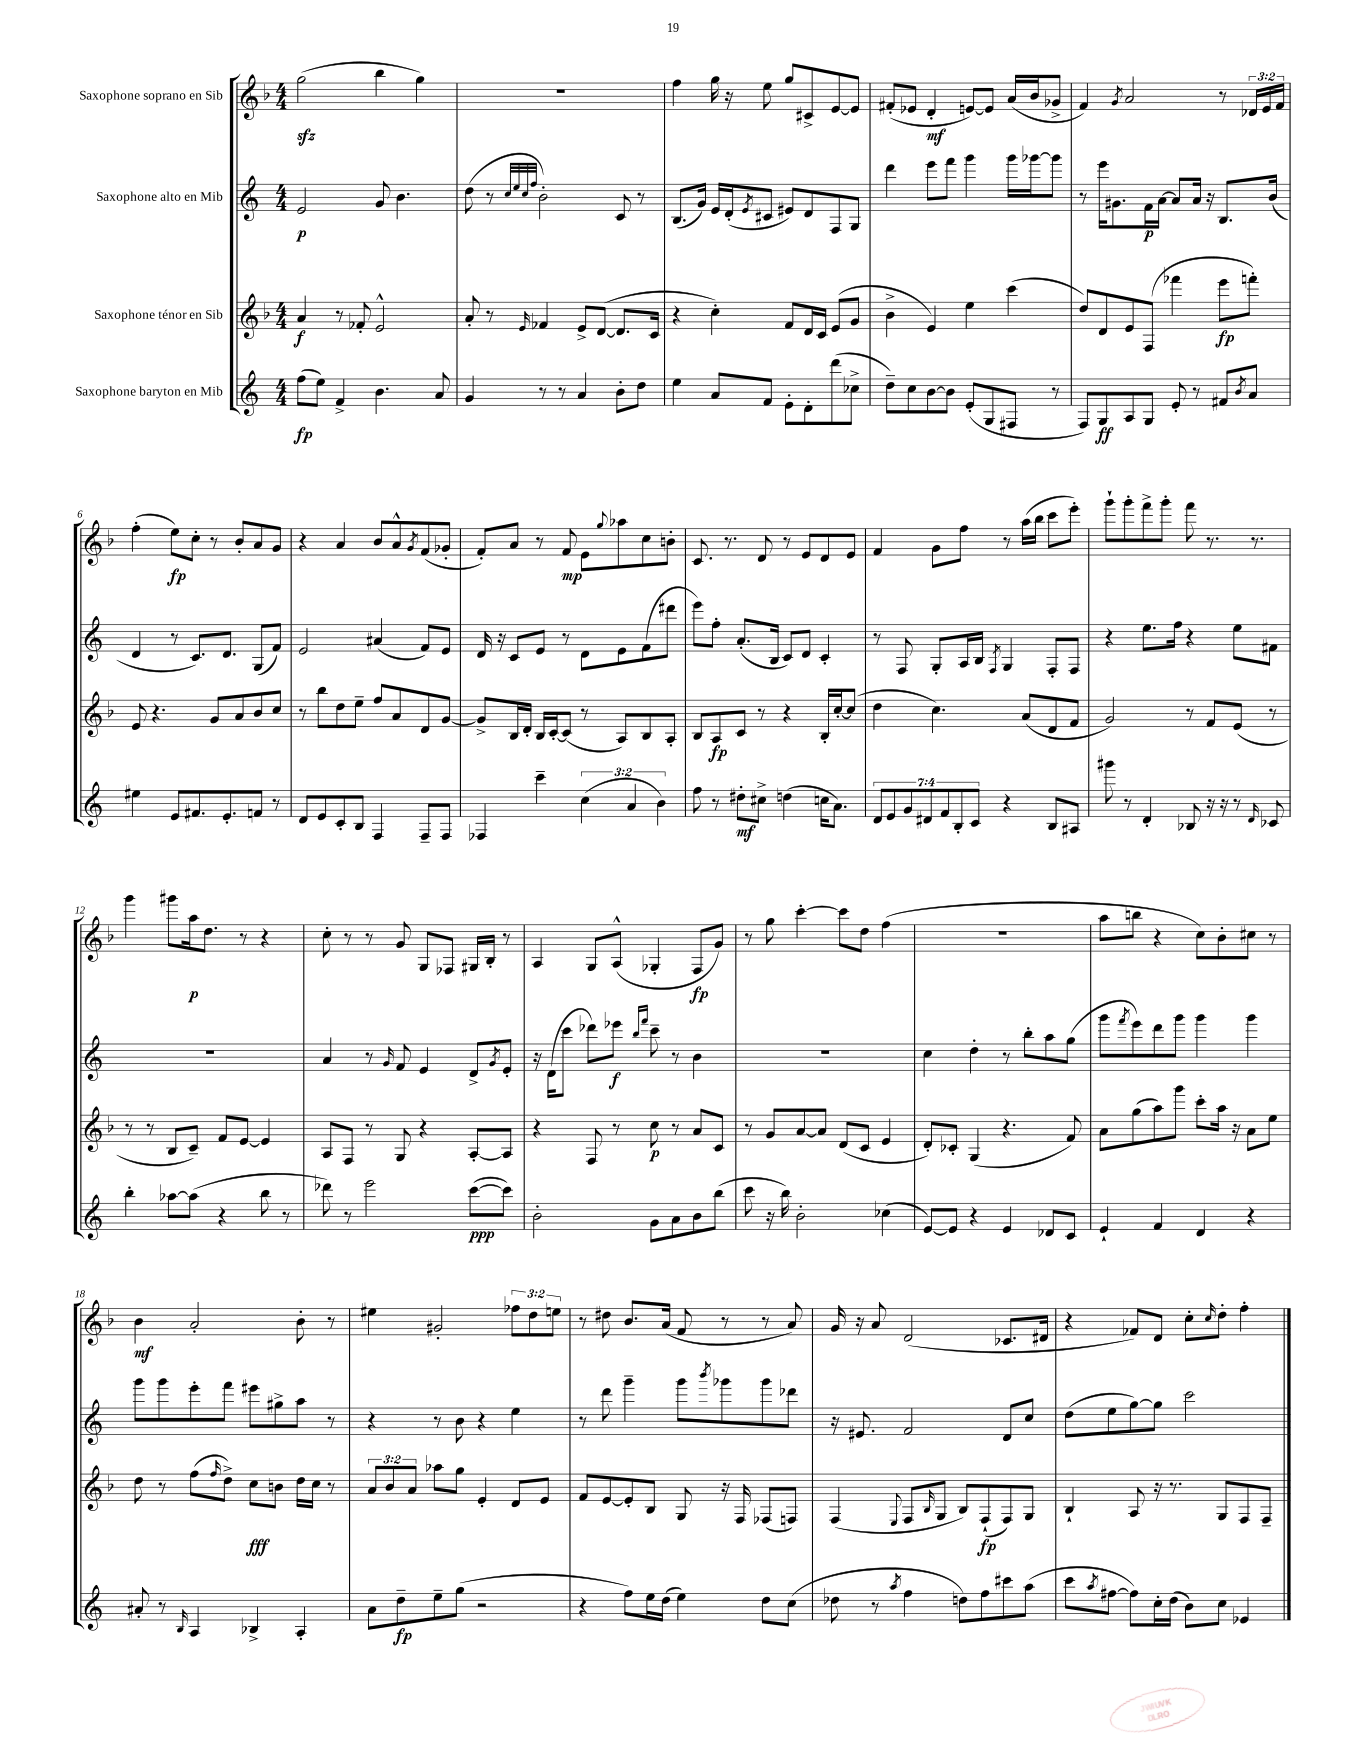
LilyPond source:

<<
\new StaffGroup <<
\new Staff = "s0" \with { instrumentName = "Saxophone soprano en Sib" } {
    \clef treble \key f \major \numericTimeSignature \time 4/4 \override Staff.TupletNumber.text = #tuplet-number::calc-fraction-text
    g''2\sfz( bes''4 g''4) |
    R1 |
    f''4 g''16 r16 e''8 g''8 cis'8-> e'8~ e'8 |
    fis'8-.( ees'8 d'4-.\mf e'8~) e'8 a'16( bes'16 ges'8-> |
    f'4) \acciaccatura { g'8 } a'2 r8 \tuplet 3/2 { des'16 e'16 f'16 } |
    f''4-.( e''8\fp) c''8-. r8 bes'8-. a'8 g'8 |
    r4 a'4 bes'8 a'8-^ \acciaccatura { g'8 } f'8( ges'8-. |
    f'8-.) a'8 r8 f'8\mp e'8 \appoggiatura { g''8 } aes''8 c''8 b'8-. |
    c'8. r8. d'8 r8 e'8 d'8 e'8 |
    f'4 g'8 f''8 r8 a''16( bes''16 c'''8 e'''8-.) |
    g'''8-! g'''8-. f'''8-> g'''8-. f'''8 r8. r8. |
    g'''4 gis'''8 a''16\p d''8. r8 r4 |
    c''8-. r8 r8 g'8 g8 fes8 gis16 bes16-. r8 |
    a4 g8 a8-^( ges4-. f8\fp g'8) |
    r8 g''8 c'''4~-. c'''8 d''8 f''4( |
    R1 |
    a''8 b''8 r4 c''8) bes'8-. cis''8 r8 |
    bes'4\mf a'2-. bes'8-. r8 |
    eis''4 gis'2-. \tuplet 3/2 { fes''8 d''8 e''8 } |
    r8 dis''8 bes'8. a'16( f'8 r8 r8 a'8) |
    g'16 r16 a'8 d'2( ces'8. dis'16 |
    r4 fes'8) d'8 c''8-. \grace { c''16 } d''8-. f''4-. \bar "|." |
}
\new Staff = "s1" \with { instrumentName = "Saxophone alto en Mib" } {
    \clef treble \key c \major \numericTimeSignature \time 4/4
    e'2\p g'8 b'4. |
    d''8( r8 \grace { c''32 e''32 c''32 f''32 } b'2-.) c'8 r8 |
    b8.( g'16) e'16 d'16-.( \acciaccatura { e'8 } cis'8 eis'8) d'8 f8 g8 |
    d'''4 e'''8 f'''8 g'''4 g'''16 ges'''16~ ges'''8 |
    r8 e'''16 gis'8. f'16\p a'16~ a'8 a'16 r16 b8. b'16( |
    d'4 r8 c'8.) d'8. g8( f'8) |
    e'2 ais'4( f'8) e'8 |
    d'16 r16 c'8 e'8 r8 d'8 e'8 f'8( dis'''8 |
    e'''8) f''8-. a'8.-.( b16 c'8) d'8 c'4-. |
    r8 f8 g8-. a16 b16 \acciaccatura { f8 } g4 f8-. f8 |
    r4 e''8. f''16 r4 e''8 fis'8 |
    R1 |
    a'4 r8 \grace { g'16 } f'8 e'4 d'8-> \acciaccatura { g'8 } e'8-. |
    r16 d'16( c'''8 des'''8) ees'''8\f \grace { b''16 f'''16 } c'''8-- r8 b'4 |
    R1 |
    c''4 d''4-. r8 b''8-. a''8 g''8( |
    g'''8 \acciaccatura { f'''8 } e'''8) d'''8 g'''8 g'''4 g'''4 |
    g'''8 g'''8 e'''8-. f'''8 eis'''8 gis''8-> a''8 r8 |
    r4 r8 b'8 r4 e''4 |
    r8 d'''8 g'''4-- g'''8 \acciaccatura { b'''8 } ges'''8 ges'''8 des'''8 |
    r16 eis'8. f'2 d'8 c''8 |
    d''8( e''8 g''8~) g''8 c'''2 \bar "|." |
}
\new Staff = "s2" \with { instrumentName = "Saxophone ténor en Sib" } {
    \clef treble \key f \major \numericTimeSignature \time 4/4 \override Staff.TupletNumber.text = #tuplet-number::calc-fraction-text
    a'4\f r8 fes'8-. e'2-^ |
    a'8-. r8 \grace { e'16 } fes'4 e'8-> d'8~( d'8. c'16 |
    r4 c''4-.) f'8 d'16 c'16 e'8( g'8 |
    bes'4-> e'4) e''4 c'''4( |
    d''8) d'8 e'8 f8( fes'''4 e'''8\fp f'''8-.) |
    e'8 r4. g'8 a'8 bes'8 c''8 |
    r8 bes''8 d''8 e''8-- f''8 a'8 d'8 g'8~ |
    g'8-> bes16 d'16-. bes16 c'16~-. c'8( r8 a8) bes8 a8-. |
    bes8 a8\fp c'8 r8 r4 bes16-. c''16~-. c''8( |
    d''4 c''4.) a'8( d'8 f'8 |
    g'2) r8 f'8 e'8( r8 |
    r8 r8 bes8 c'8--) f'8 e'8~ e'4 |
    a8 f8 r8 g8 r4 a8~-. a8 |
    r4 f8 r8 c''8\p r8 a'8 c'8 |
    r8 g'8 a'8~ a'8 d'8( c'8 e'4 |
    d'8-.) ces'8-. g4( r4. f'8) |
    a'8 g''8( a''8) g'''8 c'''8-. a''16 r16 a'8 e''8 |
    d''8 r8 f''8( \grace { f''16 } d''8->) c''8\fff b'8 d''16 c''16 r8 |
    \tuplet 3/2 { a'8 bes'8 a'8 } aes''8 g''8 e'4-. d'8 e'8 |
    f'8 e'8~ e'8-. bes8 g8 r16 f16 fes8( f8) |
    f4( \appoggiatura { e8 } f8 \grace { bes16 } g8 bes8) f8-!\fp( f8) g8 |
    bes4-! a8 r16 r8. g8 f8 f8-- \bar "|." |
}
\new Staff = "s3" \with { instrumentName = "Saxophone baryton en Mib" } {
    \clef treble \key c \major \numericTimeSignature \time 4/4 \override Staff.TupletNumber.text = #tuplet-number::calc-fraction-text
    f''8\fp( e''8) f'4-> b'4. a'8 |
    g'4 r8 r8 a'4 b'8-. d''8 |
    e''4 a'8 f'8 e'8-. d'8-. d'''8( ces''8-> |
    d''8--) c''8 b'8~ b'8 e'8-.( g8 fis8 r8 |
    f8) g8\ff a8 g8 e'8-. r8 fis'8 \acciaccatura { b'8 } a'8 |
    eis''4 e'8 fis'8. e'8.-. f'8 r8 |
    d'8 e'8 c'8-. b8 f4 f8-- f8 |
    fes4 c'''4-- \tuplet 3/2 { c''4( a'4 b'4) } |
    f''8 r8 dis''8-.\mf cis''8-> d''4( c''16 a'8.) |
    \tuplet 7/4 { d'8 e'8 g'8 dis'8 f'8 b8-. c'8 } r4 b8 ais8 |
    gis'''8 r8 d'4-. bes8 r16 r16 r8 \grace { d'16 } ces'8 |
    b''4-. aes''8~ aes''8( r4 b''8 r8 |
    des'''8) r8 e'''2 c'''8~\ppp( c'''8) |
    b'2-. g'8 a'8 b'8 b''8( |
    c'''8 r16 b''16) b'2-. ces''4( |
    e'8~) e'8 r4 e'4 des'8 c'8 |
    e'4-! f'4 d'4 r4 |
    ais'8-. r8 \grace { b16 } a4 bes4-> a4-. |
    a'8 d''8--\fp e''8-- g''8( r2 |
    r4 f''8) e''16 d''16( e''4) d''8 c''8( |
    des''8 r8 \acciaccatura { a''8 } f''4 d''8) f''8 cis'''8 a''8( |
    c'''8 \acciaccatura { a''8 } fis''8~ fis''8) c''16-. d''16( b'8) c''8 ees'4 \bar "|." |
}
>>
>>
